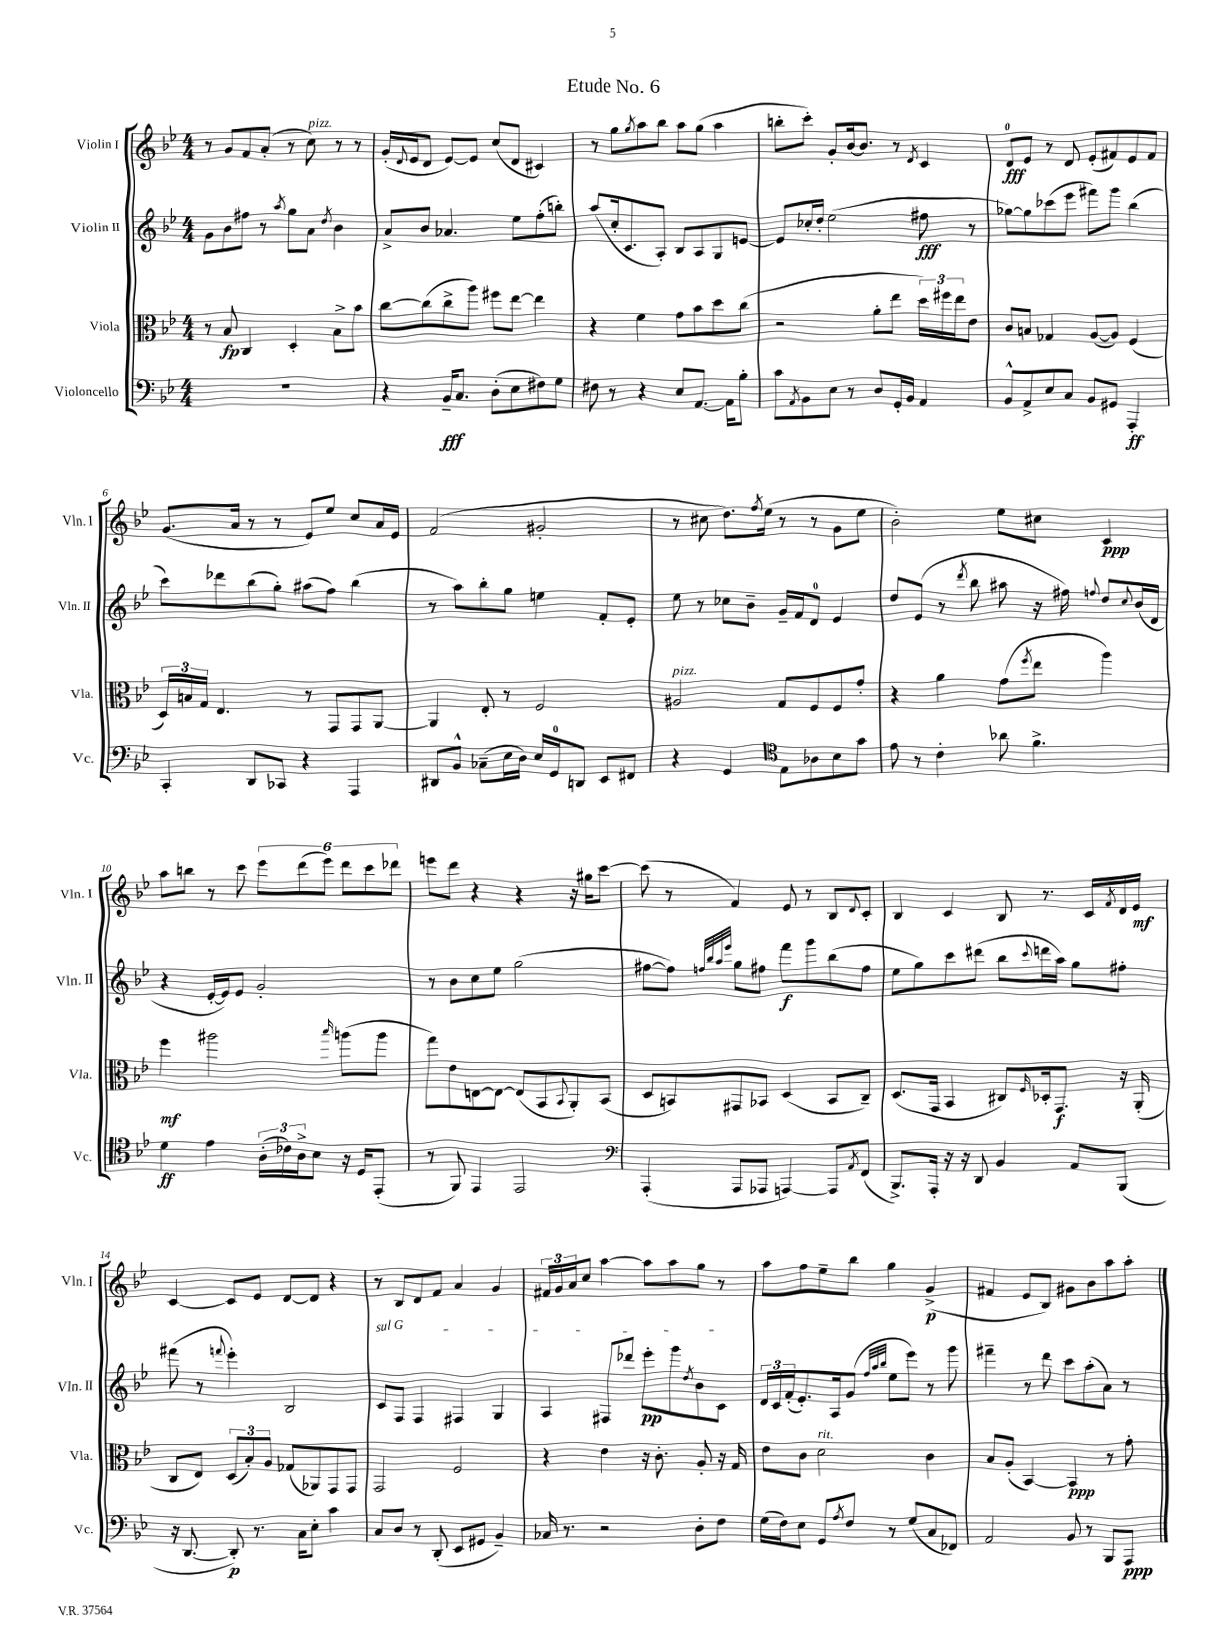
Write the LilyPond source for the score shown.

\header { title = "Etude No. 6" }
<<
\new StaffGroup <<
\new Staff = "s0" \with { instrumentName = "Violin I" shortInstrumentName = "Vln. I" } {
    \clef treble \key bes \major \numericTimeSignature \time 4/4
    r8 g'8 f'8 a'8-.( r8 c''8^\markup { \italic "pizz." }) r8 r8 |
    g'16-.( \appoggiatura { d'8 } ees'16 d'8 ees'8~) ees'8 c''8( d'8 cis'4) |
    r8 g''8 \acciaccatura { g''8 } a''8 bes''8 a''8 g''8( a''4 |
    b''8-. c'''8-.) g'8-. bes'16~ bes'8. r8 \acciaccatura { d'8 } c'4 |
    d'8-0\fff ees'8 r8 d'8 ees'8-.( fis'8) ees'8 fis'8 |
    g'8.( a'16 r8 r8 ees'8) ees''8 c''8 a'16 ees'16 |
    f'2( gis'2-. |
    r8 cis''8 d''8.) \acciaccatura { f''8 } ees''16( r8 r8 g'8 ees''8 |
    bes'2-.) ees''8 cis''8 c'4\ppp |
    a''8 b''8 r8 c'''8 \tuplet 6/4 { ees'''8 d'''8( ees'''8) d'''8 c'''8 des'''8 } |
    e'''8 d'''8 r4 r4 r16 gis''16 c'''8~ |
    c'''8( r8 f'4) ees'8 r8 bes8 \appoggiatura { d'8 } c'8-. |
    bes4 c'4 bes8 r8. c'16 \acciaccatura { f'8 } d'16 ees'16\mf |
    c'4~ c'8 ees'8 d'8~ d'8 r4 |
    r8 bes8 d'8 f'8 a'4 g'4 |
    \tuplet 3/2 { fis'16 g'16 a'16 } c''8 a''4~ a''8 a''8 g''8 r8 |
    a''8 f''8 ees''8-- bes''8 g''4 g'4->\p( |
    fis'4 ees'8 bes8) gis'8 bes'8 a''8 a''8-. \bar "|." |
}
\new Staff = "s1" \with { instrumentName = "Violin II" shortInstrumentName = "Vln. II" } {
    \clef treble \key bes \major \numericTimeSignature \time 4/4
    g'8 bes'8 fis''8 r8 \acciaccatura { a''8 } g''8 a'8 \acciaccatura { d''8 } bes'4 |
    a'8-> bes'8 aes'4. ees''8 f''8-.( b''8-.) |
    a''8( c''16-. c'8. a8-.) bes8 a8 g8 e'8~ |
    e'8 ces''16-. d''16-. ees''2( fis''8\fff r8 |
    ges''8~) ges''8 ces'''8( ees'''8 fis'''8) g'''8 bes''4( |
    c'''8) des'''8 bes''8( g''8-.) ais''8( f''8) bes''4( |
    r8 a''8) bes''8-. g''8 e''4 f'8-. ees'8-. |
    ees''8 r8 ces''8 bes'8-- g'16-- f'16 d'8-0 ees'4 |
    d''8 ees'8( r8 \acciaccatura { d'''8 } bes''8 ais''8 r16 fis''16) \appoggiatura { f''8 } d''8 \appoggiatura { c''8 } bes'16( d'16 |
    r4 ees'16~-. ees'16) ees'8 g'2-. |
    r8 bes'8 c''8 ees''8 g''2( |
    fis''8~ fis''8) \grace { f''32 bes''32 a''32 ees'''32 } g''8 fis''8 f'''8\f g'''8 bes''8( fis''8 |
    ees''8 g''8) c'''8 dis'''8( bes''8 \appoggiatura { c'''8 } d'''16 a''16) g''8 fis''8-. |
    fis'''8( r8 \appoggiatura { f'''8 } ees'''4-.) bes2 |
    \once \override TextSpanner.bound-details.left.text = \markup { \italic "sul G" } c'8\startTextSpan f8 f4 fis4 g4 |
    a4 fis8 des'''8 ees'''8-.\pp g'''8 \acciaccatura { d''8 } bes'8 c'8\stopTextSpan |
    \tuplet 3/2 { d'16 c'16 f'16-.( } ees'8.-.) a16 g'8( \grace { f''32 a''32 bes''32 } ees''8 ees'''8) r8 g'''8 |
    fis'''4-- r8 d'''8 c'''8 a''8-.( a'8) r8 \bar "|." |
}
\new Staff = "s2" \with { instrumentName = "Viola" shortInstrumentName = "Vla." } {
    \clef alto \key bes \major \numericTimeSignature \time 4/4
    r8 bes8\fp c4 d4-. bes8-> bes'8 |
    c''8~ c''8( c''8-> a''8) fis''8 ees''8~ ees''4 |
    r4 f'4 g'8 bes'8 d''8 c''8( |
    r2 a'8-. ees''8 \tuplet 3/2 { d''16) fis''16 ees''16 } ees'8 |
    c'8 b8 ges4 a8~( a8) f4( |
    \tuplet 3/2 { d16) b16 g16 } ees4. r8 g,8 g,8 a,8~ |
    a,4 ees8-. r8 f2 |
    ais2^\markup { \italic "pizz." } g8 f8 f8 g'8-. |
    r4 a'4 g'8( \acciaccatura { f''8 } ees''8 a''4) |
    f''4\mf ais''2 \grace { bes''16 } a''8( a''8 |
    g''8) ees'8 e8~ e8~ e8( bes,8 \appoggiatura { bes,8 } a,8-.) bes,8( |
    d8 b,8) gis,8 bes,8 d4( bes,8 c8--) |
    d8.( g,16 bes,4 cis8) \grace { f16 } des16-. g,8.\f r16 a,16-.( |
    c8 ees8) \tuplet 3/2 { d8( bes8-.) a8 } ges8( aes,8) g,8 g,8 |
    g,2 f2 |
    r4 ees'4 r16 c'8.-. a8-. r16 g16 |
    ees'8 c'8 d'2^\markup { \italic "rit." } c'4 |
    bes8 a8-.( bes,4~) bes,4\ppp r8 g'8-. \bar "|." |
}
\new Staff = "s3" \with { instrumentName = "Violoncello" shortInstrumentName = "Vc." } {
    \clef bass \key bes \major \numericTimeSignature \time 4/4
    R1 |
    r4 bes,16--\fff c8. d8-.( ees8 fis8) g8 |
    fis8 r8 r4 ees8 a,8.~ a,16 bes8-. |
    c'8 \acciaccatura { a,8 } bes,8 ees8 r8 d8 g,16-. bes,16 a,4 |
    bes,8-^ a,8-> ees8 c8 bes,8 gis,8 a,,4-.\ff |
    c,4-. d,8 ces,8 r4 a,,4 |
    dis,8 bes,8-^ ces8--( ees16 d16) ees16 g,16-0 d,8 ees,8 fis,8 |
    r4 g,4 \clef tenor ees8 aes8 bes8 g'8 |
    ees'8 r8 c'4-. aes'8 f'4.-> |
    d'4\ff ees'4 \tuplet 3/2 { a16-.( ces'16) a16-> } bes8 r16 d16 ees,8-.( |
    r8 f,8) ees,4 ees,2 |
    \clef bass a,,4-.( a,,8 aes,,8 a,,4~) a,,8 \acciaccatura { a,8 } f,8( |
    bes,,8.->) a,,16-. r16 r16 d,8 bes,4 a,8 bes,,8( |
    r16 d,8.~ d,8-.\p) r8. c16 ees8-. c'4 |
    c8 d8 r8 d,8-.( ees,8 gis,8 bes,4--) |
    ces16 r8. r2 d8-. f8 |
    g16( f16) ees8 g,8 \acciaccatura { a8 } f8 r8 g8( c8 fes,8) |
    a,2 bes,8 r8 bes,,8 a,,8\ppp \bar "|." |
}
>>
>>
